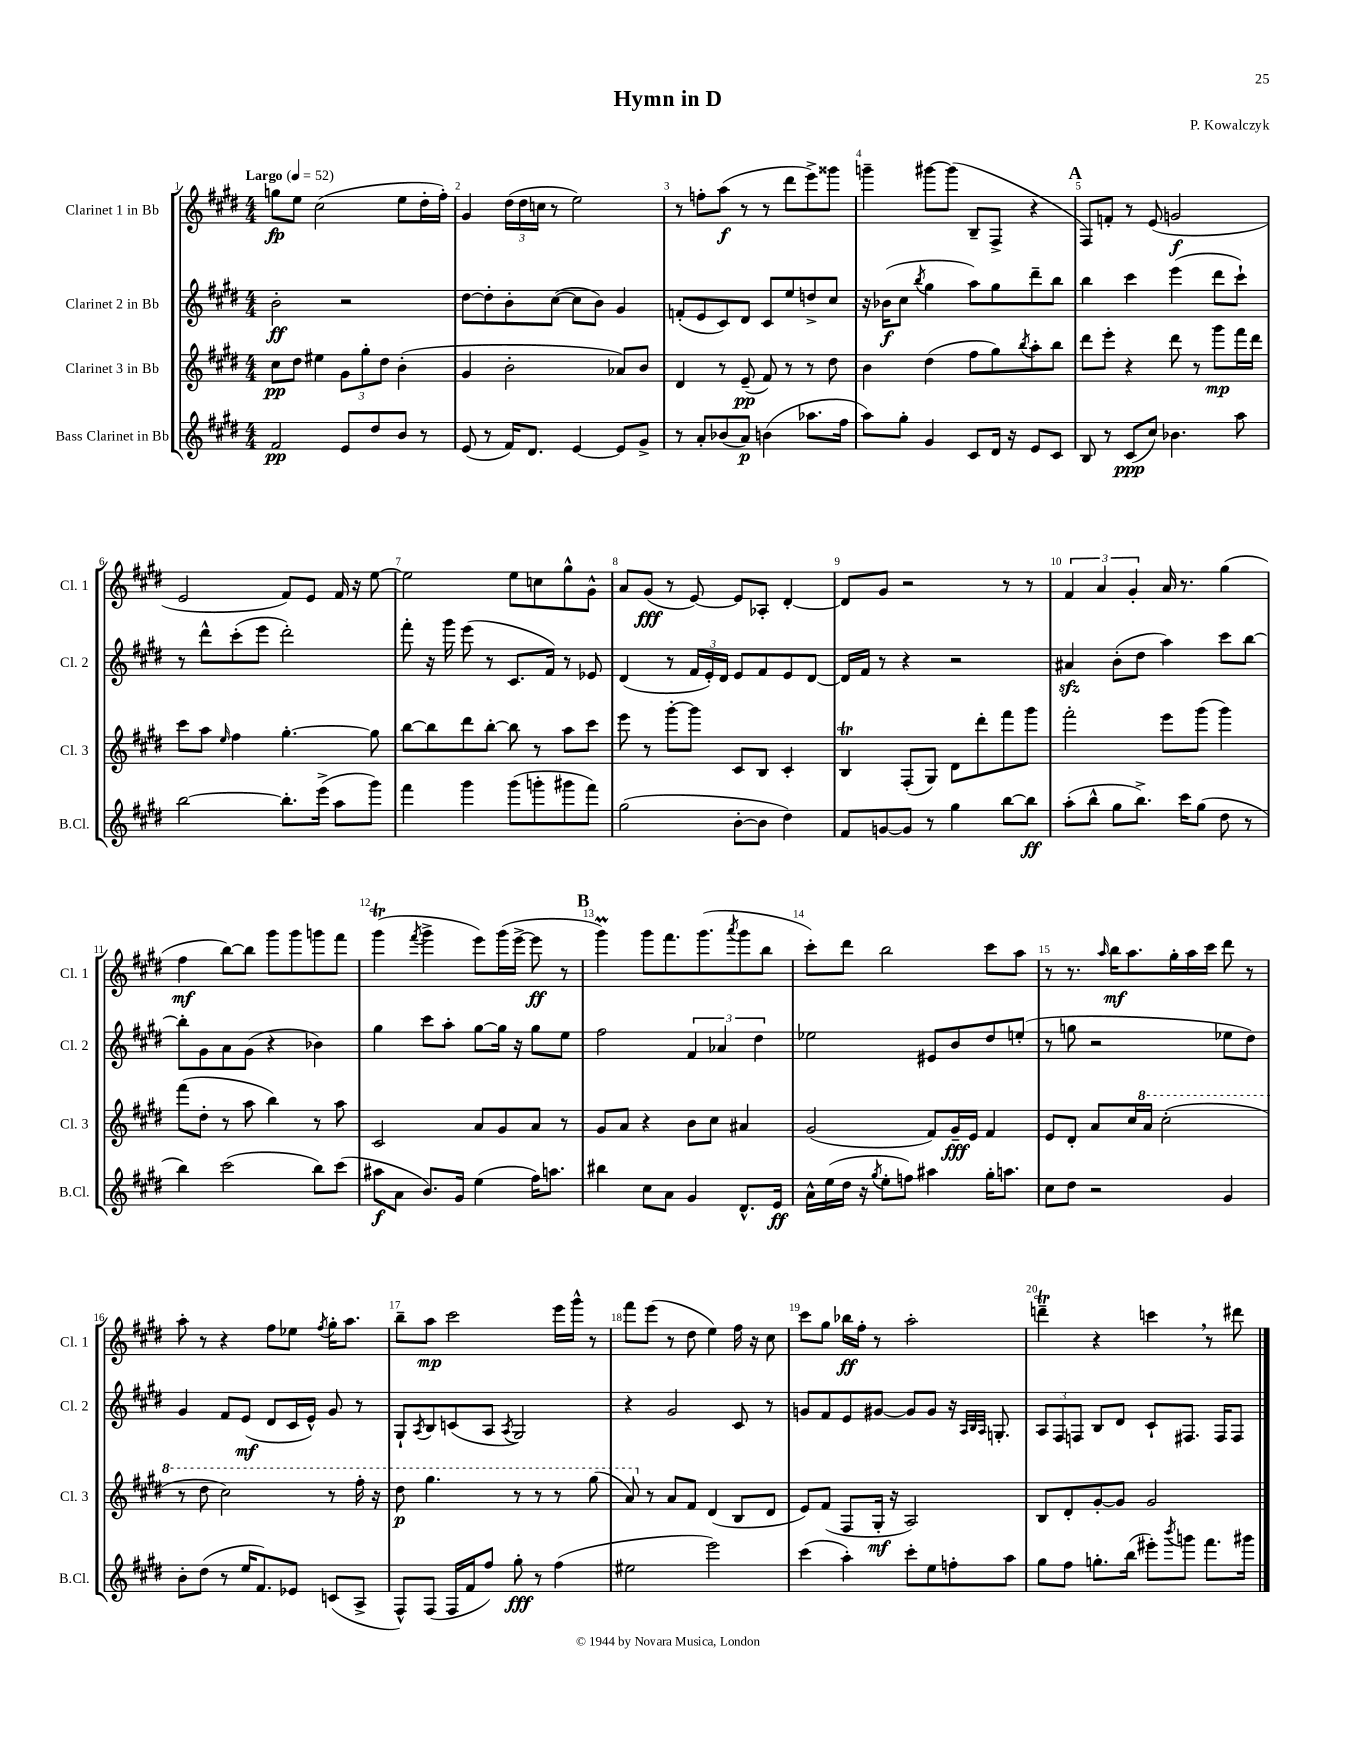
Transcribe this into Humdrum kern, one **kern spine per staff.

**kern	**kern	**kern	**kern
*staff4	*staff3	*staff2	*staff1
*clefG2	*clefG2	*clefG2	*clefG2
*k[f#c#g#d#]	*k[f#c#g#d#]	*k[f#c#g#d#]	*k[f#c#g#d#]
*M4/4	*M4/4	*M4/4	*M4/4
*MM52	*MM52	*MM52	*MM52
2f#/	8cc#\L	2b'\	8gg\L
.	8dd#\J	.	8ee\J
.	4ee#\	.	(2cc#\
8e/L	12g#\L	2r	.
.	12gg#'\	.	.
8dd#/	.	.	.
.	12dd#\J	.	.
8b/J	(4b'\	.	8ee\L
8r	.	.	16dd#'\L
.	.	.	16ff#'\JJ)
=	=	=	=
(8e/	4g#/	[8dd#\L	4g#/
8r	.	8dd#'\]	.
16f#/LK)	2b'\	8b'\	(24dd#\LL
.	.	.	24dd#\
8.d#/J	.	.	.
.	.	.	24cc\JJ
.	.	([8cc#\J	8r
[4e/	.	8cc#\]L	2ee\)
.	.	8b\J)	.
8e/]L	8a-/L)	4g#/	.
8g#^/J	8b/J	.	.
=	=	=	=
8r	4d#/	(8f'/L	8r
8a'/L	.	8e/	8ff'\L
(8b-/	8r	8c#/)	(8aa\J
8a/J)	(8e~/	8d#/J	8r
(4b\	8f#/)	8c#/L	8r
.	8r	8ee/	8ddd#\L
8.aa-\L	8r	8dd^/	8eee^\)
.	8dd#\	8cc#/J	8ggg##\J
16ff#\Jk	.	.	.
=	=	=	=
8aa\L)	4b\	16r	4ggg~\
.	.	(16b-\LK	.
8gg#'\J	.	8cc#\J	.
.	.	8qbb/	.
4g#/	(4dd#\	4gg#\	[8ggg#\L
.	.	.	(8ggg#\]J
8c#/L	8ff#\L	8aa\L)	8B~/L
16d#/Jk	8gg#\)	8gg#\	8F#^/J
16r	.	.	.
.	8qbb/	.	.
8e/L	8aa'\	8ddd#~\	4r
8c#/J	8bb\J	8bb\J	.
=	=	=	=
8B/	8ddd#\L	4bb\	8F#/L)
8r	8eee'\J	.	8f'/J
(8c#/L	4r	4ccc#\	8r
8cc#/J)	.	.	(8e/
4.b-\	8ddd#\	(4eee\	2g/
.	8r	.	.
.	8ggg#\L	8ddd#\L	.
8aa\	16fff#\L	8ccc#`\J)	.
.	16ddd#\JJ	.	.
=	=	=	=
[2bb\	8ccc#\L	8r	2e/
.	8aa\J	8ddd#^^\L	.
.	16qqee/	.	.
.	4ff#\	(8ccc#'\	.
.	.	8eee\J	.
8.bb'\]L	[4.gg#'\	2ddd#'\)	8f#/L)
.	.	.	8e/J
(16eee^\Jk	.	.	.
8aa\L	.	.	16f#/
.	.	.	16r
8ggg#\J)	8gg#\]	.	[8ee\
=	=	=	=
4fff#\	[8bb\L	8fff#'\	2ee\]
.	8bb\]	16r	.
.	.	16ggg#\	.
4ggg#\	8ddd#\	(8eee\	.
.	[8bb'\J	8r	.
(8ggg#\L	8bb\]	8.c#/L	8ee\L
8ggg'\	8r	.	8cc\
.	.	16f#/Jk)	.
8ggg#\	8aa\L	8r	8gg#^^\
8fff#\J)	8ccc#\J	8e-/	8g#^^\J
=	=	=	=
(2gg#\	8eee\	(4d#/	8a/L
.	8r	.	(8g#/J
.	[8ggg#'\L	8r	8r
.	8ggg#\]J	24f#/LL	[8e/)
.	.	24e'/)	.
.	.	24d#/JJ	.
[8b'\L	8c#/L	8e/L	8e/]L
8b\]J	8B/J	8f#/	8A-'/J
4dd#\)	4c#'/	8e/	[4d#'/
.	.	[8d#/J	.
=	=	=	=
8f#/L	4B/	16d#/]LL	8d#/]L
.	.	16f#/JJ	.
[8g/	.	8r	8g#/J
8g/]J	(8F#'/L	4r	2r
8r	8G#/J)	.	.
4gg#\	8d#\L	2r	.
.	8ddd#'\	.	.
[8bb\L	8fff#\	.	8r
8bb\]J	8ggg#\J	.	8r
=	=	=	=
(8aa'\L	2fff#'\	4a#/	6f#/
8bb^^\J	.	.	.
.	.	.	6a/
8gg#\L	.	(8b'\L	.
.	.	.	6g#'/
8.bb^\J)	.	8dd#\J	.
.	8eee\L	4aa\)	16a/
16ccc#\LK	.	.	8.r
(8gg#\J	(8ggg#\J	.	.
8dd#\	4ggg#\)	8ccc#\L	(4gg#\
8r	.	[8bb\J	.
=	=	=	=
4bb\)	(8fff#\L	8bb'\]L	4ff#\
.	8dd#'\J	8g#\	.
(2ccc#\	8r	8a\	[8bb\L)
.	8aa\	(8g#\J	8bb\]J
.	4bb\)	4r	8ggg#\L
.	.	.	8ggg#\
8bb\L)	8r	4b-\)	8ggg\
(8ccc#\J	8aa\	.	8fff#\J
=	=	=	=
8aa#\L	2c#/	4gg#\	(4ggg#\
8a\J	.	.	.
.	.	.	8qfff#/
8.b/L)	.	8ccc#\L	4ggg#^\
.	.	8aa'\J	.
16g#/Jk	.	.	.
(4ee\	8a/L	[8gg#\L	8eee\L)
.	8g#/	16gg#\]Jk	(16ggg#\L
.	.	16r	[16eee^\JJ
16ff#\LK)	8a/J	8gg#\L	8eee\]
8.aa\J	.	.	.
.	8r	8ee\J	8r
=	=	=	=
4bb#\	8g#/L	2ff#\	4ggg#\)
.	8a/J	.	.
8cc#\L	4r	.	8ggg#\L
8a\J	.	.	8.fff#\
4g#/	8b\L	6f#/	.
.	.	.	(8.ggg#\
.	8cc#\J	.	.
.	.	6a-/	.
.	.	.	8qaaa/
8.d#^^/L	4a#/	.	8ggg#\
.	.	6dd#\	.
.	.	.	8bb\J
16e/Jk	.	.	.
=	=	=	=
16a^^\LL	(2g#/	2ee-\	8ccc#'\L)
(16ee\	.	.	.
16dd#\JJ	.	.	8ddd#\J
16r	.	.	.
8qgg#/	.	.	.
8ee'\L	.	.	2bb\
8ff\J)	.	.	.
4aa#\	8f#/L)	8e#/L	.
.	16g#~/L	8b/	.
.	16e/JJ	.	.
16gg#'\LK	4f#/	8dd#/	8ccc#\L
8.aa\J	.	.	.
.	.	(8ee'/J	8aa\J
=	=	=	=
8cc#\L	8e/L	8r	8r
8dd#\J	8d#'/J	8gg\	8.r
2r	8a/L	2r	.
.	.	.	16qqaa/
.	.	.	16bb\LK
.	16cc#/L	.	8.aa\
.	16aa/JJ	.	.
.	(2ccc#'\	.	.
.	.	.	16gg#'\L
.	.	.	16aa\
.	.	.	16ccc#\JJ
4g#/	.	8ee-\L	8ddd#\
.	.	8dd#\J)	8r
=	=	=	=
8b'\L	8r	4g#/	8aa'\
(8dd#\J	8ddd#\	.	8r
8r	2ccc#\)	8f#/L	4r
16ee/LK	.	(8e/J	.
8.f#/)	.	.	.
.	.	8d#/L	8ff#\L
8e-/J	.	16c#/L	8ee-\J
.	.	16e^^/JJ)	.
.	.	.	8qff#/
(8c/L	8r	8g#/	16gg#'\LK
.	.	.	8.aa\J
8A^/J	16fff#'\	8r	.
.	16r	.	.
=	=	=	=
8F#^^/L)	8ddd#\	8G#`/L	8bb~\L
.	.	8qA/	.
(8F#/J	4.ggg#\	8B/	8aa\J
16F#/LL	.	(8c/	2ccc#\
16f#/J	.	.	.
8ff#/J)	.	8A/J	.
.	.	8qA/	.
8gg#'\	8r	2G#/)	.
8r	8r	.	.
(4ff#\	8r	.	16eee\LL
.	.	.	16ggg#^^\JJ
.	(8ggg#\	.	8r
=	=	=	=
2ee#\	8aa/)	4r	8fff#\L
.	8r	.	(8eee\J
.	8a/L	2g#/	8r
.	8f#/J	.	8dd#\
2eee\)	(4d#/	.	4ee\)
.	8B/L	8c#/	16ff#\
.	.	.	16r
.	8d#/J	8r	8cc#\
=	=	=	=
(4ccc#\	8e/L)	8g/L	8ccc#\L
.	(8f#/J	8f#/	8gg#\J
4aa'\)	8F#/L	8e/	16bb-\LL
.	.	.	16ff#'\JJ
.	16G#'/Jk	[8g#/J	8r
.	16r	.	.
8ccc#'\L	2A/)	8g#/]L	2aa'\
8ee\	.	8g#/J	.
8ff'\	.	16r	.
.	.	32qqA/LLL	.
.	.	32qqB/	.
.	.	32qqA/JJJ	.
.	.	8.G'/	.
8aa\J	.	.	.
=	=	=	=
8gg#\L	8B/L	12A/L	4ddd~\
.	.	12F#/	.
8ff#\J	8d#'/	.	.
.	.	12F/J	.
8.gg'\L	[8g#'/	8B/L	4r
.	8g#/]J	8d#/J	.
(16bb\Jk	.	.	.
8eee#'\L)	2g#/	8c#`/L	4ccc\
8qbbb/	.	.	.
8ggg\J	.	8.F#/J	.
8.fff#\L	.	.	8r
.	.	16F#/LK	.
.	.	8F#/J	8ddd#\
16ggg#\Jk	.	.	.
==	==	==	==
*-	*-	*-	*-
